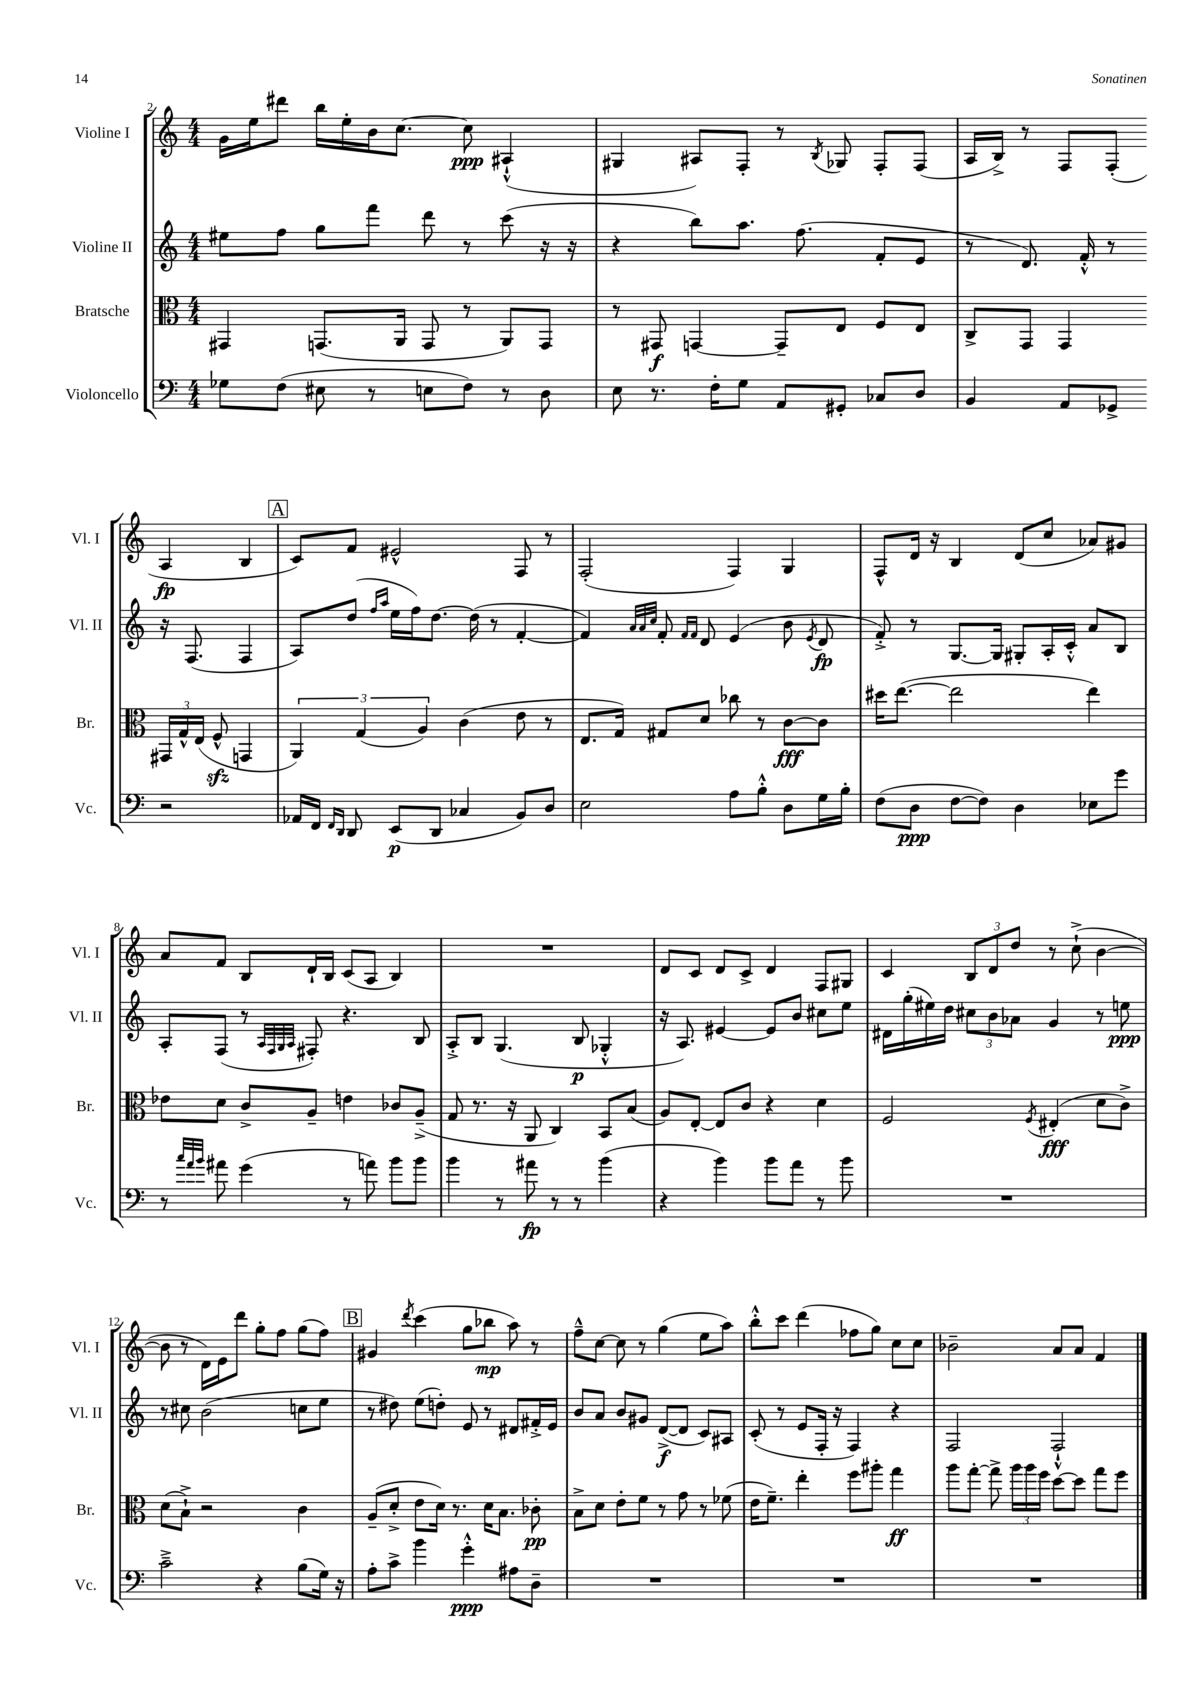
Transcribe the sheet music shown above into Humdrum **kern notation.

**kern	**dynam	**kern	**dynam	**kern	**dynam	**kern	**dynam
*part4	*part4	*part3	*part3	*part2	*part2	*part1	*part1
*staff4	*staff4	*staff3	*staff3	*staff2	*staff2	*staff1	*staff1
*I"Violoncello	*	*I"Bratsche	*	*I"Violine II	*	*I"Violine I	*
*I'Vc.	*	*I'Br.	*	*I'Vl. II	*	*I'Vl. I	*
*clefF4	*	*clefC3	*	*clefG2	*	*clefG2	*
*k[]	*	*k[]	*	*k[]	*	*k[]	*
*M4/4	*	*M4/4	*	*M4/4	*	*M4/4	*
=2	=2	=2	=2	=2	=2	=2	=2
8G-X\L	.	4GG#X/	.	8ee#X\L	.	16g\LL	.
.	.	.	.	.	.	16ee\J	.
(8F\J	.	.	.	8ff\J	.	8ddd#X\J	.
8E#X\	.	(8.GGn/L	.	8gg\L	.	16bb\LL	.
.	.	.	.	.	.	16ee'\	.
8r	.	.	.	8fff\J	.	16b\J	.
.	.	16AA/Jk	.	.	.	[8.cc\J	.
8En\L	.	8GG/	.	8ddd\	.	.	.
8F\J)	.	8r	.	8r	.	8cc\]	ppp
8r	.	8AA/L)	.	(8ccc\	.	(4A#X`^^/	.
8D\	.	8GG/J	.	16r	.	.	.
.	.	.	.	16r	.	.	.
=3	=3	=3	=3	=3	=3	=3	=3
8E\	.	8r	.	4r	.	4G#X/	.
8.r	.	8GG#X/	f	.	.	.	.
.	.	[4GGn/	.	8bb\L)	.	8A#X/L)	.
16F'\KL	.	.	.	.	.	.	.
8G\J	.	.	.	8.aa\J	.	8F'/J	.
8AA/L	.	8GG~/L]	.	.	.	8r	.
.	.	.	.	(8.ff\	.	.	.
.	.	.	.	.	.	8qB/	.
8GG#X'/J	.	8E/J	.	.	.	8G-X/	.
8C-X/L	.	8F/L	.	8f'/L	.	8F'/L	.
8D/J	.	8E/J	.	8e/J	.	(8F/J	.
=4	=4	=4	=4	=4	=4	=4	=4
4BB/	.	8C^/L	.	8r	.	16A/LL	.
.	.	.	.	.	.	16B^/JJ)	.
.	.	8GG/J	.	8.d/)	.	8r	.
8AA/L	.	4GG/	.	.	.	8F/L	.
.	.	.	.	16f'^^/	.	.	.
8GG-X^/J	.	.	.	8r	.	(8F'/J	.
2r	.	24GG#X/LL	.	16r	.	4A/	fp
.	.	24G^^/	.	.	.	.	.
.	.	.	.	(8.F/	.	.	.
.	.	(24E/JJ	.	.	.	.	.
.	.	8Fzz^^/	.	.	.	.	.
.	.	4GGn/	.	4F/	.	4B/	.
!!LO:LB:g=z
!!LO:REH:place=s1:t=A
=5	=5	=5	=5	=5	=5	=5	=5
16AA-X/LL	.	6AA/)	.	8A/L)	.	8c/L)	.
16FF/JJ	.	.	.	.	.	.	.
16qqFF/LL	.	.	.	.	.	.	.
16qqDD/JJ	.	.	.	.	.	.	.
8DD/	.	.	.	(8dd/J	.	8f/J	.
.	.	(6G/	.	.	.	.	.
.	.	.	.	16qqff/LL	.	.	.
.	.	.	.	16qqaa/JJ	.	.	.
(8EE/L	p	.	.	16ee\LL	.	2e#X^^/	.
.	.	.	.	16ff\J)	.	.	.
.	.	6A/)	.	.	.	.	.
8DD/J	.	.	.	[8.dd\J	.	.	.
4C-X/	.	(4c\	.	.	.	.	.
.	.	.	.	(16dd\]	.	.	.
.	.	.	.	8r	.	.	.
8BB/L)	.	8e\	.	[4f'/	.	8F/	.
8D/J	.	8r	.	.	.	8r	.
=6	=6	=6	=6	=6	=6	=6	=6
2E\	.	8.E/L	.	4f/])	.	(2F'/	.
.	.	16G/Jk)	.	.	.	.	.
.	.	.	.	32qqa/LLL	.	.	.
.	.	.	.	32qqa/	.	.	.
.	.	.	.	32qqcc/JJJ	.	.	.
.	.	8G#X/L	.	8f'/	.	.	.
.	.	.	.	16qqf/LL	.	.	.
.	.	.	.	16qqf/JJ	.	.	.
.	.	8d/J	.	8d/	.	.	.
8A\L	.	8cc-X\	.	(4e/	.	4F/)	.
8B'^^\J	.	8r	.	.	.	.	.
8D\L	.	[8c\L	fff	8b\	.	4G/	.
.	.	.	.	8qe/	.	.	.
16G\L	.	8c\J]	.	8d/	fp	.	.
16B'\JJ	.	.	.	.	.	.	.
=7	=7	=7	=7	=7	=7	=7	=7
(8F\L	.	16dd#X\KL	.	8f'^/)	.	8F^^/L	.
.	.	([8.ee\J	.	.	.	.	.
8D\J	ppp	.	.	8r	.	16d/Jk	.
.	.	.	.	.	.	16r	.
[8F\L	.	2ee\]	.	[8.G/L	.	4B/	.
8F\J])	.	.	.	.	.	.	.
.	.	.	.	16G/Jk]	.	.	.
4D\	.	.	.	8G#X'/L	.	(8d/L	.
.	.	.	.	16A'/L	.	8cc/J	.
.	.	.	.	16c'^^/JJ	.	.	.
8E-X\L	.	4ee\)	.	8a/L	.	8a-X/L)	.
8g\J	.	.	.	8B/J	.	8g#X/J	.
!!LO:LB:g=z
=8	=8	=8	=8	=8	=8	=8	=8
8r	.	8e-X\L	.	8A'/L	.	8a/L	.
32qqcc/LLL	.	.	.	.	.	.	.
32qqa/	.	.	.	.	.	.	.
32qqb/JJJ	.	.	.	.	.	.	.
8a#X\	.	8d\J	.	(8F/J	.	8f/J	.
(4g\	.	8c^/L	.	8r	.	8B/L	.
.	.	.	.	32qqA/LLL	.	.	.
.	.	.	.	32qqF/	.	.	.
.	.	.	.	32qqG/	.	.	.
.	.	.	.	32qqA/JJJ	.	.	.
.	.	8A~/J	.	8F#X'/)	.	16d`/L	.
.	.	.	.	.	.	16B/JJ	.
8r	.	4en\	.	4.r	.	(8c/L	.
8an\)	.	.	.	.	.	8A/J	.
8b\L	.	8c-X/L	.	.	.	4B/)	.
8b\J	.	(8A~^/J	.	8B/	.	.	.
=9	=9	=9	=9	=9	=9	=9	=9
4b\	.	8G/	.	8A'^/L	.	1r	.
.	.	8.r	.	8B/J	.	.	.
8r	.	.	.	(4.G/	.	.	.
.	.	16r	.	.	.	.	.
8a#X\	fp	8AA/	.	.	.	.	.
8r	.	4C/)	.	.	.	.	.
8r	.	.	.	8B/	p	.	.
(4b\	.	8BB/L	.	4G-X'^^/	.	.	.
.	.	(8B/J	.	.	.	.	.
=10	=10	=10	=10	=10	=10	=10	=10
4r	.	8A/L)	.	16r	.	8d/L	.
.	.	.	.	8.A/)	.	.	.
.	.	[8E'/J	.	.	.	8c/J	.
4b\)	.	8E/L]	.	[4e#X/	.	8d/L	.
.	.	8c/J	.	.	.	8c^/J	.
8b\L	.	4r	.	8e#/L]	.	4d/	.
8a\J	.	.	.	8b/J	.	.	.
8r	.	4d\	.	8cc#X\L	.	8F/L	.
8b\	.	.	.	8ee\J	.	8G#X/J	.
=11	=11	=11	=11	=11	=11	=11	=11
1r	.	2F/	.	16d#X\LL	.	4c/	.
.	.	.	.	(16gg'\	.	.	.
.	.	.	.	16ee#X\)	.	.	.
.	.	.	.	16dd\JJ	.	.	.
.	.	.	.	12cc#X\L	.	12B/L	.
.	.	.	.	12b\	.	12d/	.
.	.	.	.	12a-X\J	.	12dd/J	.
.	.	8qF/	.	.	.	.	.
.	.	(4E#X'/	fff	4g/	.	8r	.
.	.	.	.	.	.	(8cc`^\	.
.	.	8d\L	.	8r	.	[4b\	.
.	.	8c^\J)	.	8een\	ppp	.	.
!!LO:LB:g=z
=12	=12	=12	=12	=12	=12	=12	=12
2c~^\	.	(8d\L	.	8r	.	8b\]	.
.	.	8B`^\J)	.	8cc#X\	.	8r	.
.	.	2r	.	(2b\	.	16d\LL)	.
.	.	.	.	.	.	16e\J	.
.	.	.	.	.	.	8ddd\J	.
4r	.	.	.	.	.	8gg'\L	.
.	.	.	.	.	.	8ff\J	.
(8B\L	.	4c\	.	8ccn\L	.	(8gg\L	.
16G\Jk)	.	.	.	8ee\J	.	8ff\J)	.
16r	.	.	.	.	.	.	.
!!LO:REH:place=s1:t=B
=13	=13	=13	=13	=13	=13	=13	=13
8A'\L	.	(8A~/L	.	8r	.	4g#X/	.
8c^\J	.	8d'^/J	.	8dd#X\)	.	.	.
.	.	.	.	.	.	8qddd/	.
4b\	.	8e\L	.	(8ee\L	.	(4ccc\	.
.	.	16d\Jk)	.	8ddn'\J)	.	.	.
.	.	8.r	.	.	.	.	.
4g'^^\	ppp	.	.	8e/	.	8gg\L	.
.	.	16d\KL	.	8r	.	8bb-X\J	mp
.	.	8.B\J	.	.	.	.	.
8A#X\L	.	.	.	8d#X/L	.	8aa\)	.
8D~\J	.	8c-X'\	pp	16f#X'^/L	.	8r	.
.	.	.	.	16e/JJ	.	.	.
=14	=14	=14	=14	=14	=14	=14	=14
1r	.	8B^\L	.	8b/L	.	8ff~^^\L	.
.	.	8d\J	.	8a/J	.	[8cc\J	.
.	.	8e'\L	.	8b/L	.	8cc\]	.
.	.	8f\J	.	8g#X/J	.	8r	.
.	.	8r	.	([8d^/L	f	(4gg\	.
.	.	8g\	.	8d/J]	.	.	.
.	.	8r	.	8c/L)	.	8ee\L	.
.	.	(8f-X\	.	8A#X/J	.	8aa\J)	.
=15	=15	=15	=15	=15	=15	=15	=15
1r	.	16e\KL	.	(8c'/	.	8bb'^^\L	.
.	.	8.f~\J)	.	.	.	.	.
.	.	.	.	8r	.	8ccc\J	.
.	.	4ee'\	.	8e/L	.	(4ddd\	.
.	.	.	.	16F'/Jk	.	.	.
.	.	.	.	16r	.	.	.
.	.	8ff\L	.	4F/)	.	8ff-X\L	.
.	.	8aa#X'\J	.	.	.	8gg\J)	.
.	.	4gg\	ff	4r	.	8cc\L	.
.	.	.	.	.	.	8cc\J	.
=16	=16	=16	=16	=16	=16	=16	=16
1r	.	8aa\L	.	2F/	.	2b-X~\	.
.	.	[8gg'\J	.	.	.	.	.
.	.	8gg^\]	.	.	.	.	.
.	.	24aa\LL	.	.	.	.	.
.	.	24aa\	.	.	.	.	.
.	.	24ff\JJ	.	.	.	.	.
.	.	[8dd\L	.	2F`^^/	.	8a/L	.
.	.	8dd\J]	.	.	.	8a/J	.
.	.	8gg\L	.	.	.	4f/	.
.	.	8ff\J	.	.	.	.	.
==	==	==	==	==	==	==	==
*-	*-	*-	*-	*-	*-	*-	*-
